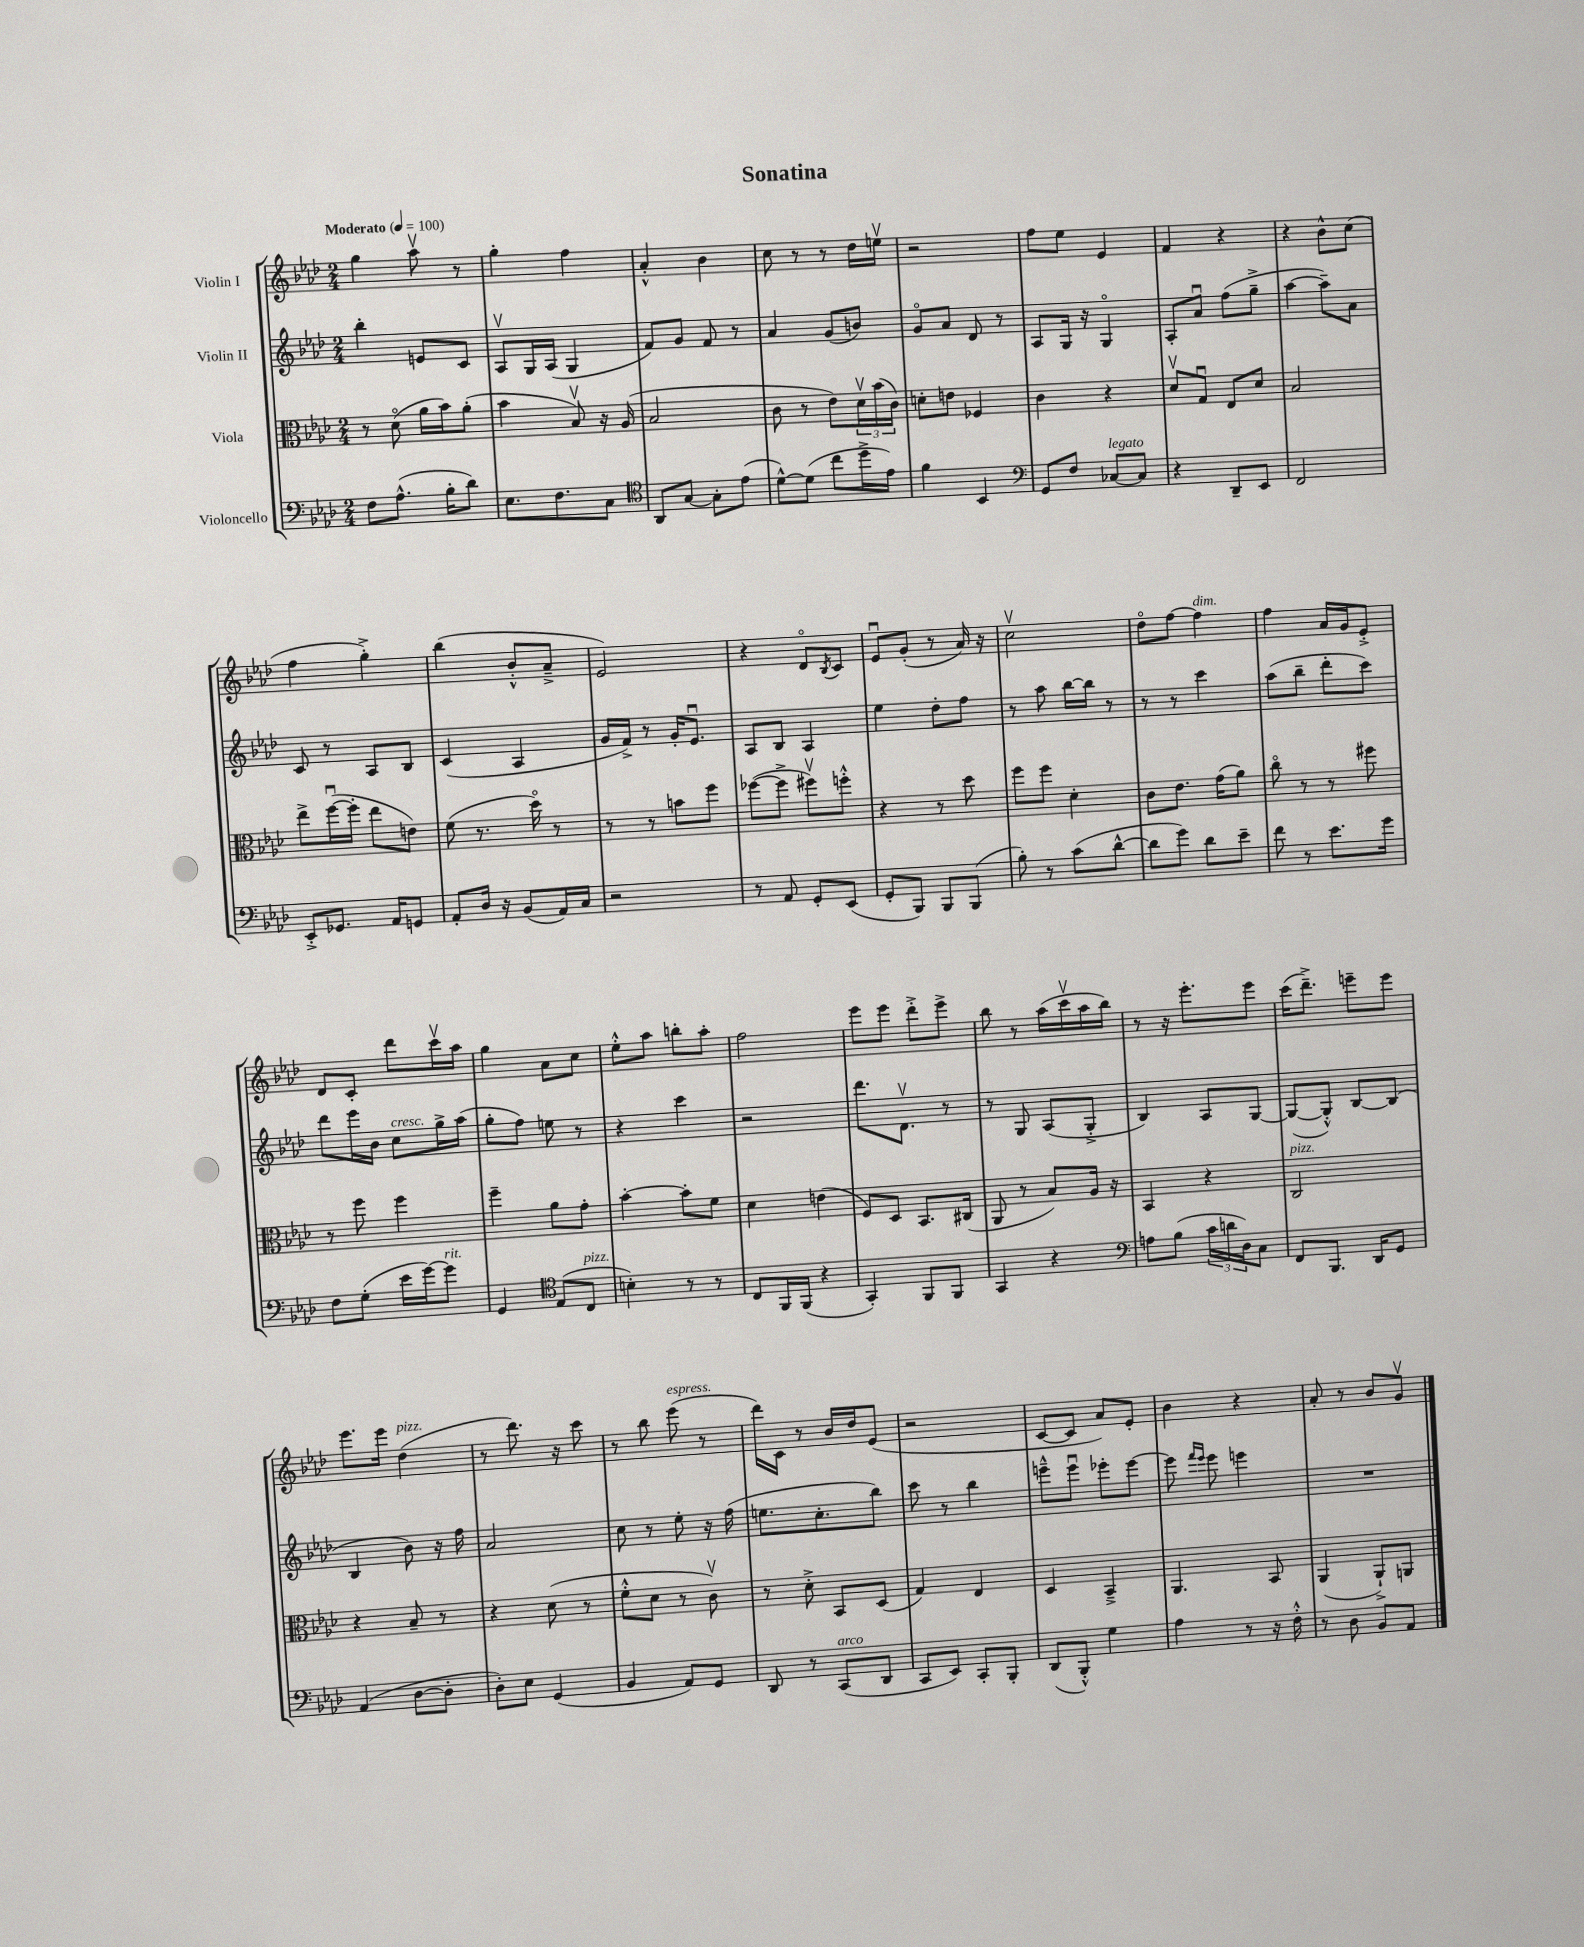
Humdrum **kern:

**kern	**kern	**kern	**kern
*staff4	*staff3	*staff2	*staff1
*clefF4	*clefC3	*clefG2	*clefG2
*k[b-e-a-d-]	*k[b-e-a-d-]	*k[b-e-a-d-]	*k[b-e-a-d-]
*M2/4	*M2/4	*M2/4	*M2/4
*MM100	*MM100	*MM100	*MM100
8F	8r	4bb-'	4gg
(8.A-^^	(8d-o	.	.
.	16a-	8e	8aa-v
16B-'	16b-)	.	.
8d-)	(8a-'	8c	8r
=	=	=	=
8.E-	4b-	8A-v	4gg'
.	.	16G	.
8.F	.	(16A-	.
.	8B-v)	4G	4ff
8C	16r	.	.
.	(16A-	.	.
=	=	=	=
*clefC4	*	*	*
8AA-	2B-	8f)	4a-'^^
[8G	.	8g	.
8G']	.	8f	4b-
(8e-	.	8r	.
=	=	=	=
[8d-^^)	8c	4a-	8cc
(8d-]	8r	.	8r
8cc	8e-)	(8g	8r
16dd-^	24d-v	8b)	16dd-
.	(24b-	.	.
16e-)	.	.	16eev
.	24c)	.	.
=	=	=	=
4f	8d'	8go	2r
.	8e	8a-	.
4BB-	4F-	8d-	.
.	.	8r	.
=	=	=	=
*clefF4	*	*	*
8GG	4c	8A-	8ff
8F	.	16G	8ee-
.	.	16r	.
[8C-	4r	4Go	4e-
8C-]	.	.	.
=	=	=	=
4r	8d-v	8A-'	4f
.	8Gu	8a-u	.
8DD-~	8E-	(8ff	4r
8EE-	8d-	8gg~^	.
=	=	=	=
2FF	2B-	[4aa-	4r
.	.	8aa-~])	8b-^^
.	.	8a-	(8cc
=	=	=	=
8EE-'^	8ee-^	8c	4ff
8.GG-	([16ffu	8r	.
.	16ff']	.	.
.	8ee-	8A-	4gg'^)
16AA-	.	.	.
8GG	8e)	8B-	.
=	=	=	=
8AA-'	(8f	(4c	(4bb-
16D-	8.r	.	.
16r	.	.	.
(8BB-	.	4A-	8b-'^^
.	16dd-o)	.	.
16AA-)	8r	.	8a-~^
16C	.	.	.
=	=	=	=
2r	8r	16g	2e-)
.	.	16f^)	.
.	8r	8r	.
.	8b	16g'	.
.	.	8.e-u	.
.	8ff	.	.
=	=	=	=
8r	([8ff-	8A-	4r
8AA-	8ff-^]	8B-	.
8GG'	8ff#v)	4A-	8d-o
.	.	.	8qB-
(8EE-	8ff'^^	.	8c
=	=	=	=
8GG'	4r	4ee-	8e-u
8BBB-)	.	.	(8g'
8BBB-	8r	8dd-'	8r
(8BBB-	8dd-	8ff	16a-)
.	.	.	16r
=	=	=	=
8B-')	8ff	8r	2ccv
8r	8ff	8aa-	.
(8c	4d-'	[16bb-	.
.	.	16bb-]	.
[8d-^^	.	8r	.
=	=	=	=
8d-]	8c	8r	8dd-o
8g)	8.e-	8r	[8ff
8d-	.	4ccc	4ff]
.	(16g	.	.
8e-~	8a-)	.	.
=	=	=	=
8f	8cco	(8aa-	4ff
8r	8r	8bb-~	.
8.e-	8r	8ddd-'	16a-
.	.	.	16g
.	8ff#	8ccc)	8e-'^
16g	.	.	.
=	=	=	=
8F	8r	8ddd-	8d-
(8G'	8ff	16eee-	8c'
.	.	16b-	.
16e-	4ff	8cc	8ddd-
[16g)	.	.	.
8g]	.	16gg^	16cccv
.	.	(16aa-	16aa-
=	=	=	=
4GG	4ff~	8gg'	4gg
.	.	8ff)	.
*clefC4	*	*	*
(8E-	8a-	8ee	8a-
8C	8g'	8r	8cc
=	=	=	=
4B')	[4b-'	4r	8ee-'^^
.	.	.	8aa-
8r	8b-']	4ccc	8bb'
8r	8f	.	8aa-'
=	=	=	=
8C	4d-	2r	2ff
16FF	.	.	.
(16FF	.	.	.
4r	(4e	.	.
=	=	=	=
4GG')	8F)	8.ddd-	8eee-
.	8D-	.	8eee-
.	.	8.d-v	.
8FF	8.BB-	.	8ddd-'^
8FF	.	8r	8eee-^
.	(16C#	.	.
=	=	=	=
4GG	8AA-	8r	8bb-
.	8r	8G	8r
4r	8B-)	(8A-	(16aa-
.	.	.	16cccv
.	16A-	8G'^	16aa-
.	16r	.	16bb-)
=	=	=	=
*clefF4	*	*	*
8A	4BB-	4B-)	8r
(8B-	.	.	16r
.	.	.	8.eee-'
24c	4r	8A-	.
24d	.	.	.
24D-)	.	.	.
8C	.	[8G	8eee-
=	=	=	=
8FF	2C	(8G_	(16ccc
.	.	.	8.ddd-~^)
8.BBB-	.	8G'^^])	.
.	.	[8B-	8eee~
16DD-	.	.	.
8GG	.	(8B-]	8eee
=	=	=	=
(4AA-	4r	4B-	8.eee-
.	.	.	16eee-
[8D-	8B-~	8b-)	(4dd-
8D-']	8r	16r	.
.	.	16ff	.
=	=	=	=
8D-')	4r	2a-	8r
8E-	.	.	8.ddd-)
(4GG	(8d-	.	.
.	.	.	16r
.	8r	.	8ccc
=	=	=	=
4BB-	8f'^^	8cc	8r
.	8d-	8r	8bb-
8AA-)	8r	8ee-'	(8eee-
8GG	8cv)	16r	8r
.	.	(16ff	.
=	=	=	=
8DD-	8r	8.ee	16ddd-)
.	.	.	16c
8r	8d-'^	.	8r
.	.	8.cc'	.
(8CC	8BB-	.	16b-
.	.	.	16dd-
8DD-	(8D-	8bb-)	(8e-
=	=	=	=
8CC	4G)	8ccc	2r
8EE-)	.	8r	.
8CC'	4E-	4bb-	.
8BBB-'	.	.	.
=	=	=	=
(8DD-	4D-	8eee~^^	[8c
8BBB-'^^)	.	8eeeu	8c]
4G	4BB-~^	8eee-'	8a-)
.	.	[8eee-	8e-'
=	=	=	=
4A-	4.AA-	8eee-]	4b-
.	.	16qqfff	.
.	.	16qqeee-	.
.	.	8eee-	.
8r	.	4eee	4r
16r	8BB-	.	.
16F'^^	.	.	.
=	=	=	=
8r	(4AA-	2r	8a-'
8D-	.	.	8r
8BB-	8AA-`^)	.	8b-
8AA-	8AA	.	8gv
==	==	==	==
*-	*-	*-	*-
